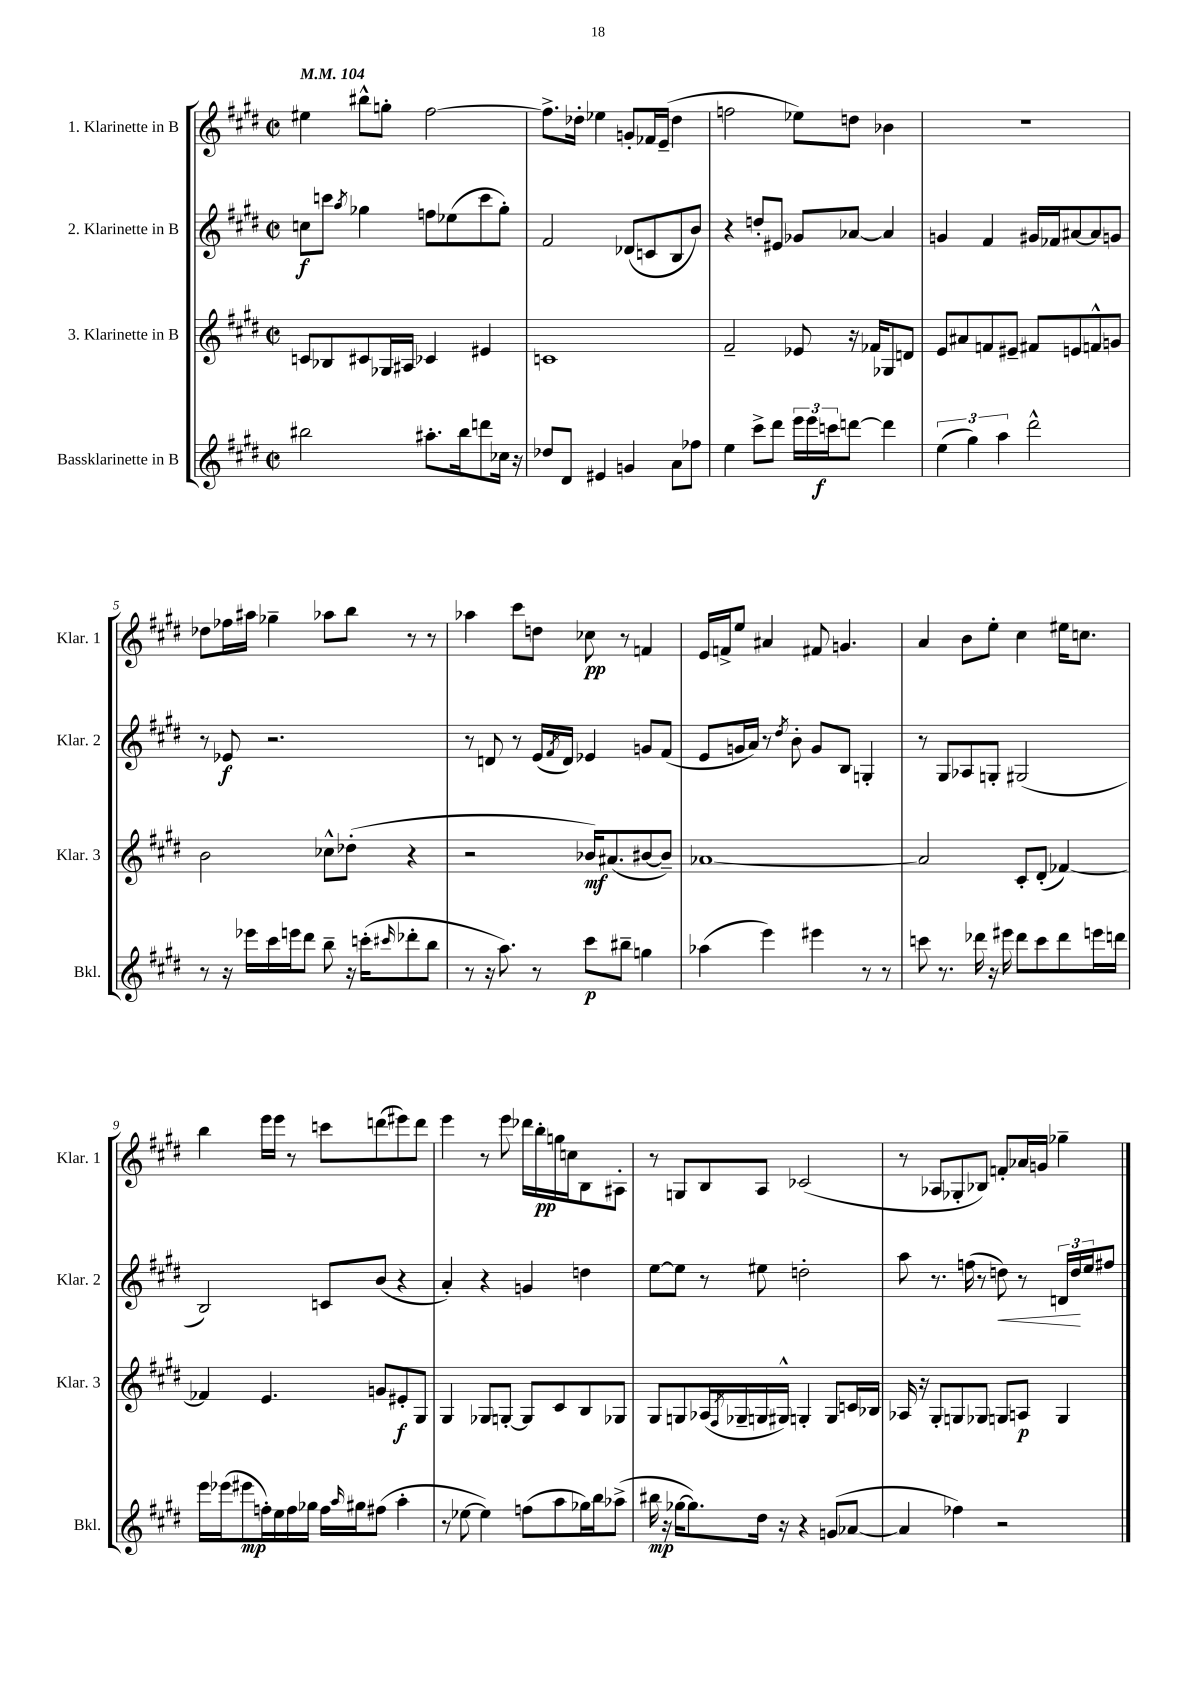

**kern	**kern	**kern	**kern
*staff4	*staff3	*staff2	*staff1
*clefG2	*clefG2	*clefG2	*clefG2
*k[f#c#g#d#]	*k[f#c#g#d#]	*k[f#c#g#d#]	*k[f#c#g#d#]
*M2/2	*M2/2	*M2/2	*M2/2
*met(c|)	*met(c|)	*met(c|)	*met(c|)
*MM104	*MM104	*MM104	*MM104
2bb#	8c	8cc	4ee#
.	8B-	8ccc	.
.	.	8qaa	.
.	8c#	4gg-	8bb#^^
.	16G-	.	8gg'
.	16A#	.	.
8.aa#'	4c-	8ff	[2ff#
.	.	(8ee-	.
16bb#	.	.	.
8ddd	4e#	8ccc	.
16cc-	.	8gg-')	.
16r	.	.	.
=	=	=	=
8dd-	1c	2f#	8.ff#^]
8d#	.	.	.
.	.	.	16dd-'
4e#	.	.	4ee-
4g	.	(8d-	8g'
.	.	8c	16f-
.	.	.	(16e~
8a	.	8B	4dd-
8ff-	.	8b)	.
=	=	=	=
4ee	2f#~	4r	2ff
8ccc#^	.	8dd'	.
8ddd#	.	8e#	.
24eee	8e-	8g-	8ee-)
24eee	.	.	.
24ccc	.	.	.
[8ddd	16r	[8a-	8dd
.	16f-	.	.
4ddd]	8G-	4a-]	4b-
.	8d	.	.
=	=	=	=
(6ee	8e	4g	1r
.	8a#	.	.
6gg#)	.	.	.
.	8f	4f#	.
6aa	.	.	.
.	8e#~	.	.
2ddd#^^	8f#	16g#	.
.	.	16f-	.
.	8e	[8a#	.
.	8f^^	8a#]	.
.	8g	8g	.
=	=	=	=
8r	2b	8r	8dd-
16r	.	8e-	16ff-
16eee-	.	.	16aa#
16ccc#	.	2.r	4gg-~
16eee	.	.	.
8ddd#	.	.	.
8bb~	8cc-^^	.	8aa-
16r	(8dd-'	.	8bb
(16ccc'	.	.	.
16qqccc#	.	.	.
8ddd-'	4r	.	8r
8bb	.	.	8r
=	=	=	=
8r	2r	8r	4aa-
16r	.	8d	.
8.aa)	.	.	.
.	.	8r	8ccc#
8r	.	(16e	8dd
.	.	8qf#	.
.	.	16d)	.
8ccc#	16b-)	4e-	8cc-
.	(8.a#	.	.
8bb#~	.	.	8r
4gg	[8b#	8g	4f
.	8b#~])	(8f#	.
=	=	=	=
(4aa-	[1a-	8e	16e
.	.	.	16f^
.	.	16g	8ee
.	.	16a)	.
4eee)	.	8r	4a#
.	.	8qdd#	.
.	.	8b'	.
4eee#	.	8g	8f#
.	.	8B	4.g
8r	.	4G'	.
8r	.	.	.
=	=	=	=
8ccc	2a-]	8r	4a
8.r	.	8G#	.
.	.	8A-	8b
16ddd-	.	.	.
16r	.	8G'	8ee'
16eee#	.	.	.
8ddd-	8c#'	(2G#	4cc#
8ccc	(8d#'	.	.
8ddd-	[4f-)	.	16ee#
.	.	.	8.cc
16eee	.	.	.
16ddd	.	.	.
=	=	=	=
16eee	4f-]	2B)	4bb
(16eee-	.	.	.
8eee#	.	.	.
16ff')	4.e	.	16eee
16ee	.	.	16eee
16ff	.	.	8r
16gg-	.	.	.
16ff	.	8c	8ccc
16qqaa	.	.	.
16gg#	.	.	.
(8ff#	8g	(8b	(8ddd
4aa'	8e#'	4r	8eee#)
.	8G#	.	8ddd
=	=	=	=
8r	4G#	4a')	4eee
[8ee-	.	.	.
4ee-])	8G-	4r	8r
.	[8G'	.	8eee
(8ff	8G]	4g	16ddd-
.	.	.	16bb'
8aa	8c#	.	16gg
.	.	.	16cc
16gg-)	8B	4dd	8B
16bb	.	.	.
(8aa-^	8G-	.	8A#'
=	=	=	=
16bb#	8G#	[8ee	8r
16r	.	.	.
[16gg-	8G	8ee]	8G
8.gg-])	.	.	.
.	(16A-	8r	8B
.	8qF#	.	.
.	16G-~	.	.
16dd#	16G	8ee#	8A
16r	16G#^^)	.	.
4r	4G'	2dd'	(2c-
(8g	8G	.	.
[8a-	16c	.	.
.	16B-	.	.
=	=	=	=
4a-]	16A-	8aa	8r
.	16r	.	.
.	8G#'	8.r	8A-
4ff-)	8G	.	8G-'
.	.	(16ff	.
.	8G-	8r	8B-)
2r	8G	8dd)	8f'
.	8A	8r	16a-
.	.	.	16g
.	4G	24d	4gg-~
.	.	24dd	.
.	.	24ee	.
.	.	8ff#	.
==	==	==	==
*-	*-	*-	*-
